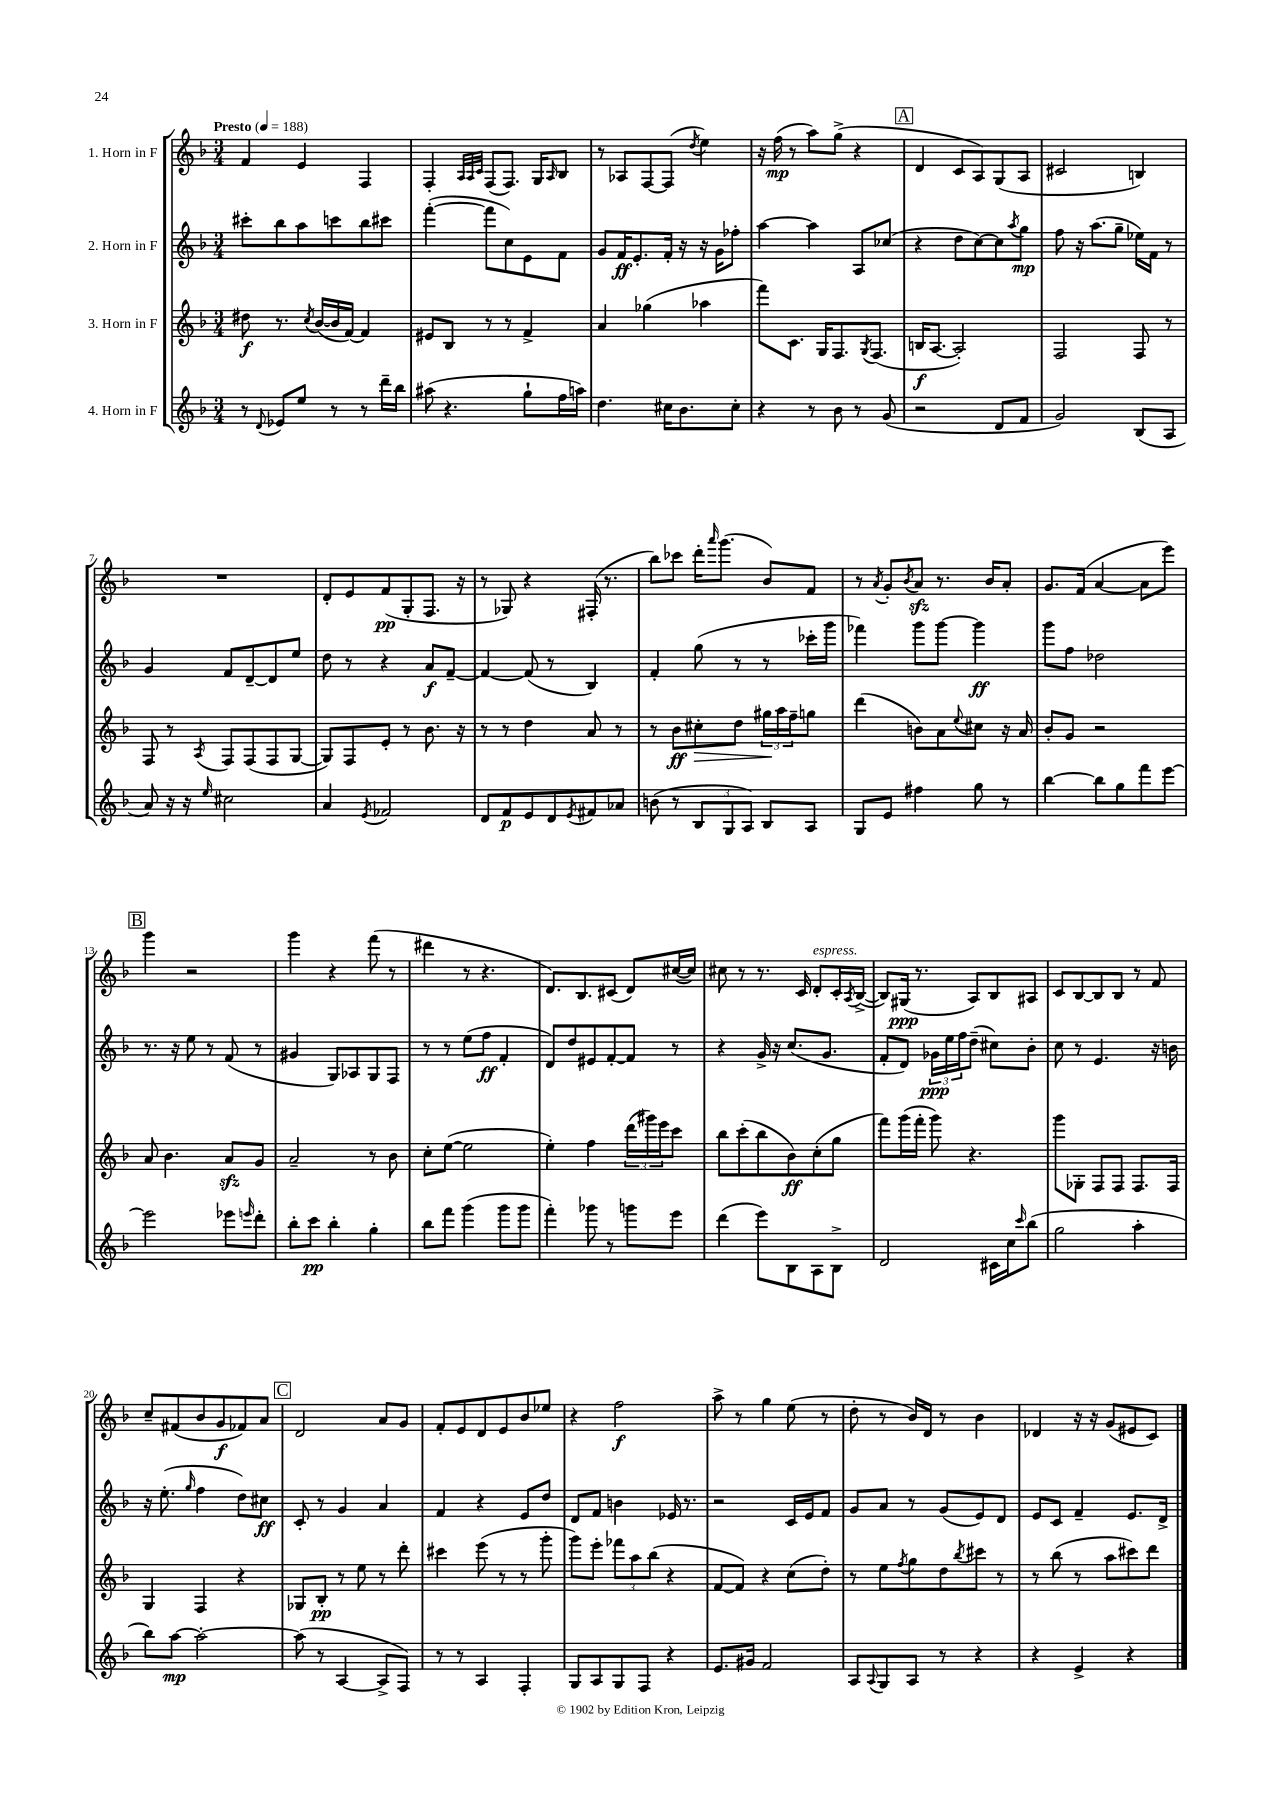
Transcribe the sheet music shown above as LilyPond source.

<<
\new StaffGroup <<
\new Staff = "s0" \with { instrumentName = "1. Horn in F" } {
    \clef treble \key f \major \numericTimeSignature \time 3/4 \tempo "Presto" 4 = 188
    f'4 e'4 f4 |
    f4-. \grace { a32 a32 c'32 } f8( f8.) g16 \grace { a16 } bes8 |
    r8 aes8 f8~ f8( \acciaccatura { d''8 } e''4) |
    r16 f''16\mp( r8 a''8) g''8->( r4 |
    \mark \markup { \box "A" } d'4 c'8 a8) g8( a8 |
    cis'2 b4) |
    R2. |
    d'8-. e'8 f'8\pp( g8-. f8. r16 |
    r8 ges8) r4 fis16-.( r8. |
    bes''8) ces'''8 d'''16-. \grace { a'''16 } g'''8.( bes'8) f'8 |
    r8 \acciaccatura { a'8 } g'8-. \acciaccatura { bes'8 } a'8\sfz r8. bes'16 a'8-. |
    g'8. f'16( a'4~ a'8 e'''8) |
    \mark \markup { \box "B" } g'''4 r2 |
    g'''4 r4 f'''8( r8 |
    dis'''4 r8 r4. |
    d'8.) bes8. cis'8( d'8) cis''16~( cis''16) |
    cis''8 r8 r8. c'16 d'8-.^\markup { \italic "espress." } c'16-. \acciaccatura { a8 } bes16~->( |
    bes8) gis16\ppp( r8. a8) bes8 ais8 |
    c'8 bes8~ bes8 bes8 r8 f'8 |
    c''8-- fis'8( bes'8 g'8\f fes'8) a'8 |
    \mark \markup { \box "C" } d'2 a'8 g'8 |
    f'8-. e'8 d'8 e'8 bes'8 ees''8 |
    r4 f''2\f |
    a''8-> r8 g''4 e''8( r8 |
    d''8-. r8 bes'16) d'16 r8 bes'4 |
    des'4 r16 r16 g'8( eis'8 c'8) \bar "|." |
}
\new Staff = "s1" \with { instrumentName = "2. Horn in F" } {
    \clef treble \key f \major \numericTimeSignature \time 3/4
    cis'''8-. bes''8 a''8 c'''8 bes''8 cis'''8 |
    f'''4~-.( f'''8 c''8) e'8 f'8 |
    g'8 f'16\ff e'8.-. f'16-. r16 r16 g'16 fes''8-. |
    a''4~ a''4 a8 ces''8( |
    \mark \markup { \box "A" } r4 d''8 c''8~) c''8 \acciaccatura { a''8 } g''8\mp |
    f''8 r16 a''8.( g''8-- ees''16) f'16 r8 |
    g'4 f'8 d'8~-- d'8 e''8 |
    d''8 r8 r4 a'8\f f'8~-- |
    f'4~ f'8( r8 bes4) |
    f'4-. g''8( r8 r8 ces'''16-. g'''16 |
    fes'''4) g'''8 g'''8~ g'''4\ff |
    g'''8 f''8 des''2 |
    \mark \markup { \box "B" } r8. r16 e''8 r8 f'8( r8 |
    gis'4 g8) aes8 g8 f8 |
    r8 r8 e''8( f''8\ff f'4-. |
    d'8) d''8 eis'8 f'8~-. f'8 r8 |
    r4 g'16-> r16 c''8.( g'8. |
    f'8-. d'8) \tuplet 3/2 { ges'16\ppp e''16 f''16 } d''8--( cis''8) bes'8-. |
    c''8 r8 e'4. r16 b'16 |
    r16 e''8.-.( \grace { g''16 } f''4 d''8) cis''8\ff |
    \mark \markup { \box "C" } c'8-. r8 g'4 a'4 |
    f'4 r4 e'8 d''8 |
    d'8 f'8 b'4 ees'16 r8. |
    r2 c'16 e'16 f'8 |
    g'8 a'8 r8 g'8( e'8) d'8 |
    e'8 c'8 f'4-- e'8. d'16-> \bar "|." |
}
\new Staff = "s2" \with { instrumentName = "3. Horn in F" } {
    \clef treble \key f \major \numericTimeSignature \time 3/4
    dis''8\f r8. \acciaccatura { c''8 } bes'16~( bes'16 f'16~) f'4 |
    eis'8 bes8 r8 r8 f'4-> |
    a'4 ges''4( aes''4 |
    f'''8) c'8. g16 f8. \acciaccatura { g8 } f8.( |
    \mark \markup { \box "A" } b16\f a8.~ a2-.) |
    f2 f8 r8 |
    f8 r8 \acciaccatura { a8 } f8 f8( f8 g8~ |
    g8) f8 e'8-. r8 bes'8. r16 |
    r8 r8 d''4 a'8 r8 |
    r8 bes'8\ff cis''8-.\> d''8 \tuplet 3/2 { gis''16\! a''16 f''16-- } g''8 |
    d'''4( b'8) a'8 \appoggiatura { e''8 } cis''8 r16 a'16 |
    bes'8-. g'8 r2 |
    \mark \markup { \box "B" } a'8 bes'4. a'8\sfz g'8 |
    a'2-- r8 bes'8 |
    c''8-. e''8~( e''2 |
    e''4-.) f''4 \tuplet 3/2 { d'''16( gis'''16) e'''16 } c'''8 |
    bes''8 c'''8-.( bes''8 bes'8\ff) c''8-.( g''8 |
    f'''8) g'''16( f'''16-. g'''8) r4. |
    g'''8 ges8-. f8 f8 f8. f16 |
    g4 f4 r4 |
    \mark \markup { \box "C" } ges8 bes8-.\pp r8 e''8 r8 d'''8-. |
    cis'''4 e'''8( r8 r8 g'''8-. |
    g'''8) e'''8-. \tuplet 3/2 { fes'''8 a''8 bes''8( } r4 |
    f'8~ f'8) r4 c''8( d''8-.) |
    r8 e''8 \acciaccatura { f''8 } g''8 d''8 \acciaccatura { bes''8 } cis'''8 r8 |
    r8 bes''8( r8 a''8 cis'''8) d'''8 \bar "|." |
}
\new Staff = "s3" \with { instrumentName = "4. Horn in F" } {
    \clef treble \key f \major \numericTimeSignature \time 3/4
    r8 \appoggiatura { d'8 } ees'8 e''8 r8 r8 d'''16-- bes''16 |
    ais''8( r4. g''8-! f''16 a''16) |
    d''4. cis''16 bes'8. cis''8-. |
    r4 r8 bes'8 r8 g'8( |
    \mark \markup { \box "A" } r2 d'8 f'8 |
    g'2) bes8( a8 |
    a'8) r16 r16 \grace { e''16 } cis''2 |
    a'4 \acciaccatura { e'8 } fes'2 |
    d'8 f'8\p e'8 d'8 \acciaccatura { e'8 } fis'8 aes'8 |
    b'8( r8 \tuplet 3/2 { bes8 g8 a8) } bes8 a8 |
    g8 e'8 fis''4 g''8 r8 |
    bes''4~ bes''8 g''8 f'''8 e'''8~ |
    \mark \markup { \box "B" } e'''2 ees'''8 \grace { e'''16 } d'''8-. |
    bes''8-. c'''8\pp bes''4-. g''4-. |
    bes''8 f'''8 g'''4( g'''8 g'''8 |
    f'''4-.) ges'''8 r8 g'''8 e'''8 |
    d'''4( e'''8) bes8 a8 bes8-> |
    d'2 cis'16 c''16 \grace { c'''16 } bes''8( |
    g''2 a''4-. |
    bes''8) a''8~\mp a''2~-. |
    \mark \markup { \box "C" } a''8( r8 a4~ a8-> f8) |
    r8 r8 a4 f4-. |
    g8 a8 g8 f8 r4 |
    e'8. gis'16 f'2 |
    a8 \appoggiatura { a8 } g8 a8 r8 r4 |
    r4 e'4-> r4 \bar "|." |
}
>>
>>
